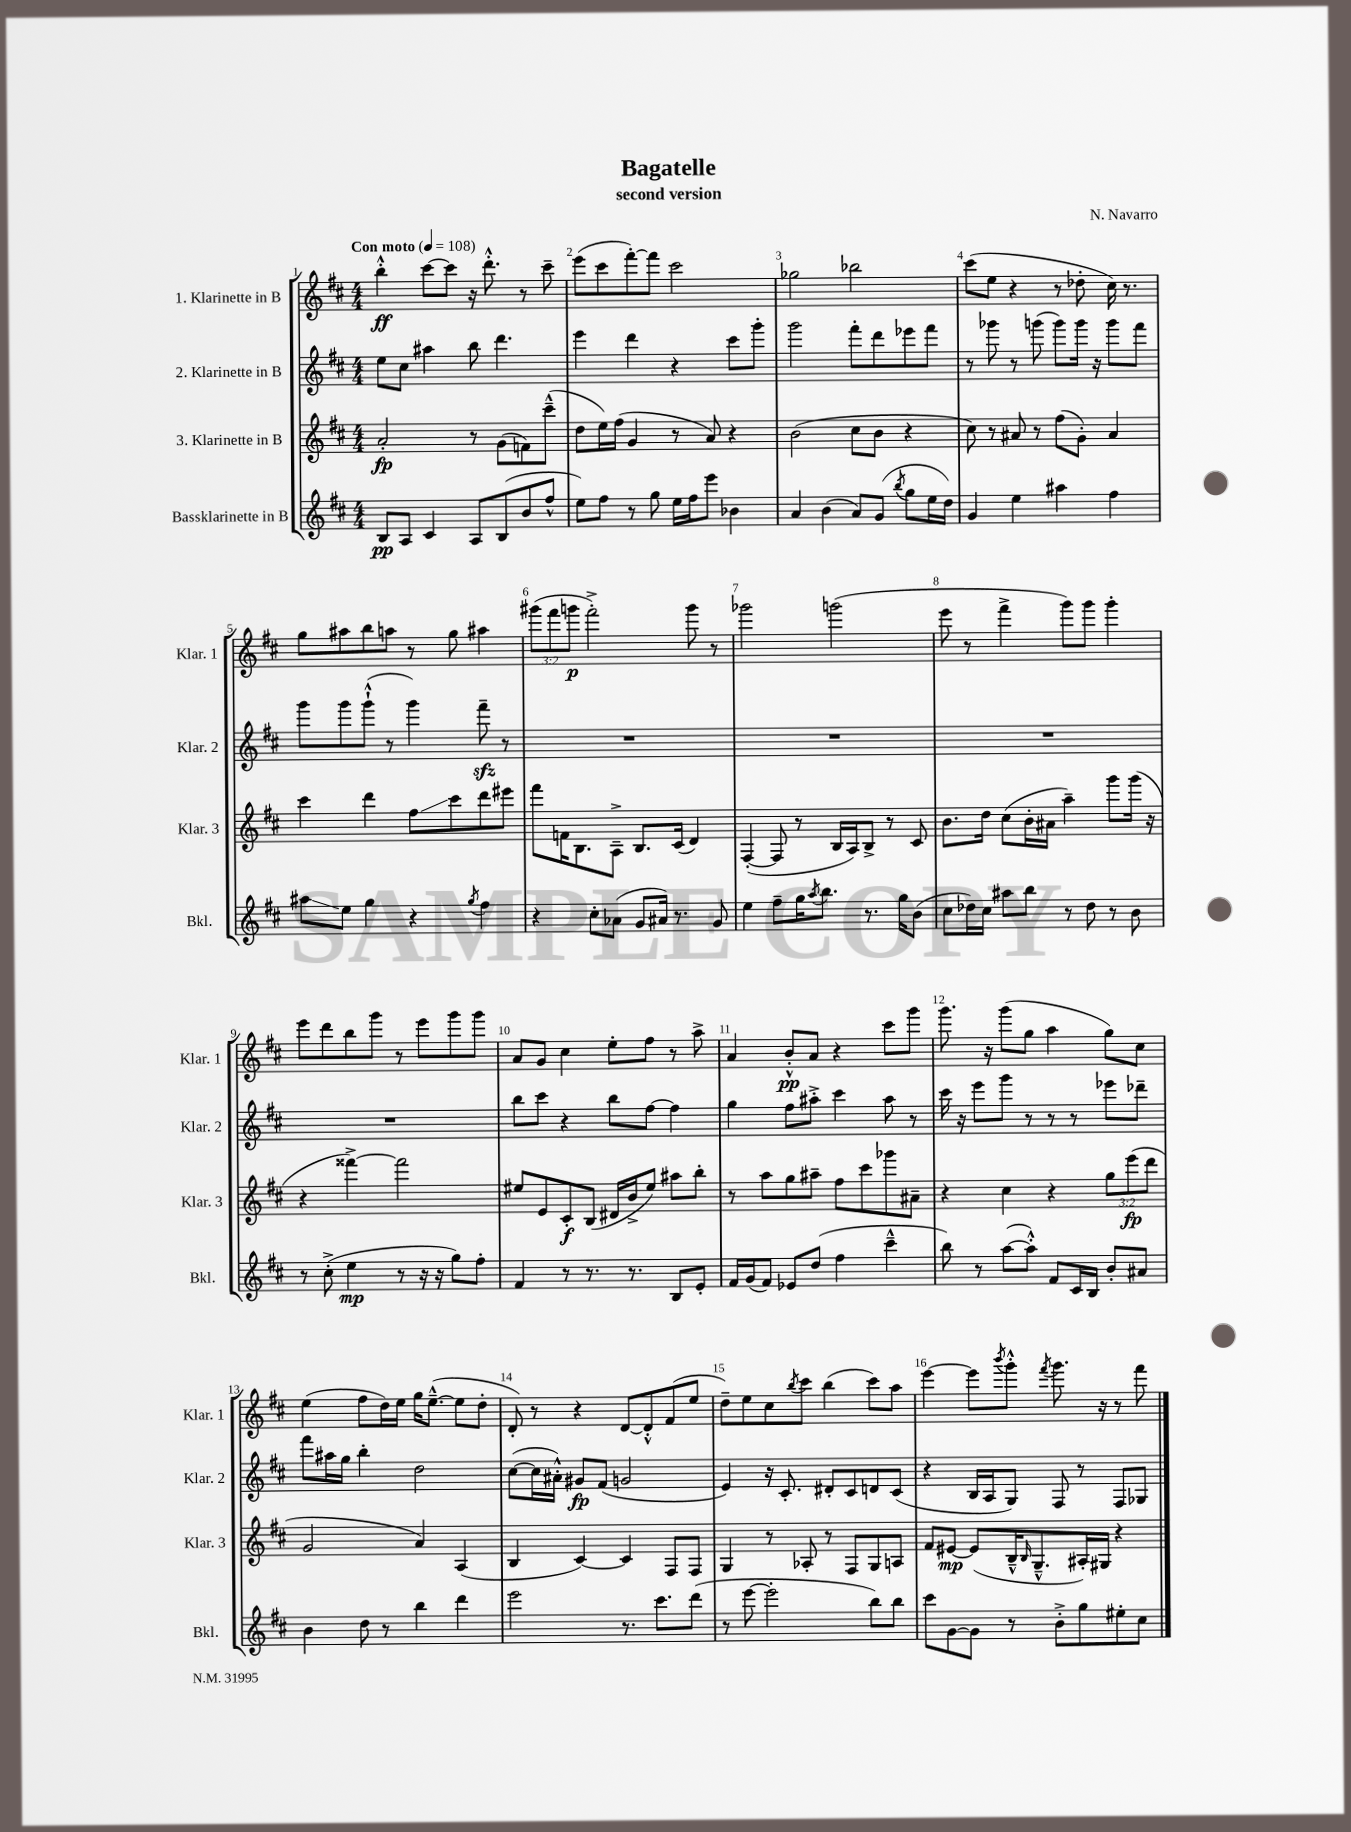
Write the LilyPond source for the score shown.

\header { title = "Bagatelle" composer = "N. Navarro" subtitle = "second version" }
<<
\new StaffGroup <<
\new Staff = "s0" \with { instrumentName = "1. Klarinette in B" shortInstrumentName = "Klar. 1" } {
    \clef treble \key d \major \numericTimeSignature \time 4/4 \override Staff.TupletNumber.text = #tuplet-number::calc-fraction-text \tempo "Con moto" 4 = 108
    b''4-.-^\ff cis'''8~ cis'''8 r16 d'''8.-.-^ r8 cis'''8-- |
    e'''8( cis'''8 fis'''8~-.) fis'''8 cis'''2 |
    ges''2 bes''2 |
    cis'''8( e''8 r4 r8 des''8-. cis''16) r8. |
    g''8 ais''8 b''8 a''8 r8 g''8 ais''4 |
    \tuplet 3/2 { gis'''8( fis'''8 g'''8\p } fis'''2-.->) g'''8 r8 |
    ges'''2 g'''2( |
    e'''8 r8 fis'''4-> g'''8) g'''8 g'''4-. |
    e'''8 d'''8 b''8 g'''8 r8 e'''8 g'''8 g'''8 |
    a'8 g'8 cis''4 e''8-. fis''8 r8 a''8-> |
    a'4 b'8-.-^\pp a'8 r4 cis'''8 g'''8 |
    g'''8. r16 g'''8( g''8 a''4 g''8) cis''8 |
    e''4( fis''8 d''16) e''16 g''16 e''8.~---^( e''8 d''8-. |
    d'8-.) r8 r4 d'8~ d'8-.-^ fis'8( e''8 |
    d''8--) e''8 cis''8 \acciaccatura { b''8 } cis'''8 b''4( cis'''8) a''8 |
    e'''4~ e'''8 \acciaccatura { b'''8 } g'''8-.-^ \acciaccatura { fis'''8 } g'''8. r16 r8 fis'''8 \bar "|." |
}
\new Staff = "s1" \with { instrumentName = "2. Klarinette in B" shortInstrumentName = "Klar. 2" } {
    \clef treble \key d \major \numericTimeSignature \time 4/4
    e''8 cis''8 ais''4 b''8 d'''4. |
    e'''4 d'''4 r4 cis'''8 g'''8-. |
    g'''2 fis'''8-. d'''8 ees'''8 fis'''8 |
    r8 ges'''8 r8 g'''8( g'''8) g'''16 r16 g'''8 fis'''8 |
    g'''8 g'''8 g'''8-!-^( r8 g'''4) fis'''8--\sfz r8 |
    R1 |
    R1 |
    R1 |
    R1 |
    b''8 cis'''8 r4 b''8 fis''8~ fis''4 |
    g''4 fis''8 ais''8-.-> cis'''4 ais''8 r8 |
    cis'''16 r16 e'''8 g'''8 r8 r8 r8 ees'''8 des'''8-- |
    fis'''8 ais''16 g''16 b''4-. d''2 |
    cis''8~( cis''16 ais'16-.-^) gis'8\fp fis'8( g'2 |
    e'4) r16 cis'8.-. dis'8-. cis'8 d'8 cis'8( |
    r4 b16 a16 g8) fis8 r8 fis8 ges8 \bar "|." |
}
\new Staff = "s2" \with { instrumentName = "3. Klarinette in B" shortInstrumentName = "Klar. 3" } {
    \clef treble \key d \major \numericTimeSignature \time 4/4 \override Staff.TupletNumber.text = #tuplet-number::calc-fraction-text
    a'2-.\fp r8 g'8( f'8) cis'''8---^( |
    d''8 e''16) fis''16( g'4 r8 a'8) r4 |
    b'2( cis''8 b'8 r4 |
    cis''8) r8 ais'8 r8 fis''8( g'8-.) ais'4 |
    cis'''4 d'''4 fis''8\glissando cis'''8 d'''8 eis'''8 |
    fis'''8 f'16 b8. a8---> b8. cis'16( d'4) |
    fis4~-.( fis8 r8 b16 a16) b8-> r8 cis'8 |
    b'8. d''16 cis''8( b'16-. ais'16 a''4--) g'''8 g'''16( r16 |
    r4 fisis'''4~->) fisis'''2 |
    eis''8 e'8 cis'8-.\f b8( dis'16 b'16-> eis''8) ais''8 b''8-. |
    r8 a''8 g''8 ais''8-- fis''8 cis'''8 ges'''8 ais'8-- |
    r4 cis''4 r4 \tuplet 3/2 { g''8 e'''8\fp( d'''8 } |
    g'2 a'4) a4( |
    b4 cis'4~) cis'4 fis8 fis8 |
    g4 r8 aes8-. r8 fis8 g8 a8 |
    fis'8 eis'8~\mp eis'8( b16---^ \grace { b16 } g8.---^ ais16-.) gis16 r4 \bar "|." |
}
\new Staff = "s3" \with { instrumentName = "Bassklarinette in B" shortInstrumentName = "Bkl." } {
    \clef treble \key d \major \numericTimeSignature \time 4/4
    b8\pp a8 cis'4 a8 b8( b'8 fis''8-^ |
    e''8) fis''8 r8 g''8 e''16 fis''16 e'''8 bes'4 |
    a'4 b'4( a'8) g'8( \acciaccatura { b''8 } g''8 e''16 d''16) |
    g'4 e''4 ais''4 fis''4 |
    ais''8\glissando e''8 g''4 r4 \acciaccatura { g''8 } fis''4 |
    r4 cis''8-. aes'8( g'8 ais'16) r8. g'8 |
    e''4 fis''8-- g''16 \acciaccatura { a''8 } b''8. r8. g''16 b'8( |
    cis''8 des''16) cis''16 ais''8 b''8 r8 des''8 r8 b'8 |
    r8 cis''8-.->( e''4\mp r8 r16 r16 g''8) fis''8-. |
    fis'4 r8 r8. r8. b8 e'8-. |
    fis'16 g'16( fis'8) ees'8 d''8( fis''4 cis'''4---^ |
    b''8) r8 a''8~( a''8-.-^) fis'8 cis'16 b16 b'8-. ais'8 |
    b'4 d''8 r8 b''4 d'''4 |
    e'''2 r8. cis'''8. d'''8( |
    r8 e'''8~ e'''2-. b''8) b''8 |
    cis'''8 g'8~ g'8 r8 b'8-.-> g''8 eis''8-. cis''8 \bar "|." |
}
>>
>>
\layout { \context { \Score \override BarNumber.break-visibility = ##(#f #t #t) barNumberVisibility = #all-bar-numbers-visible } }
